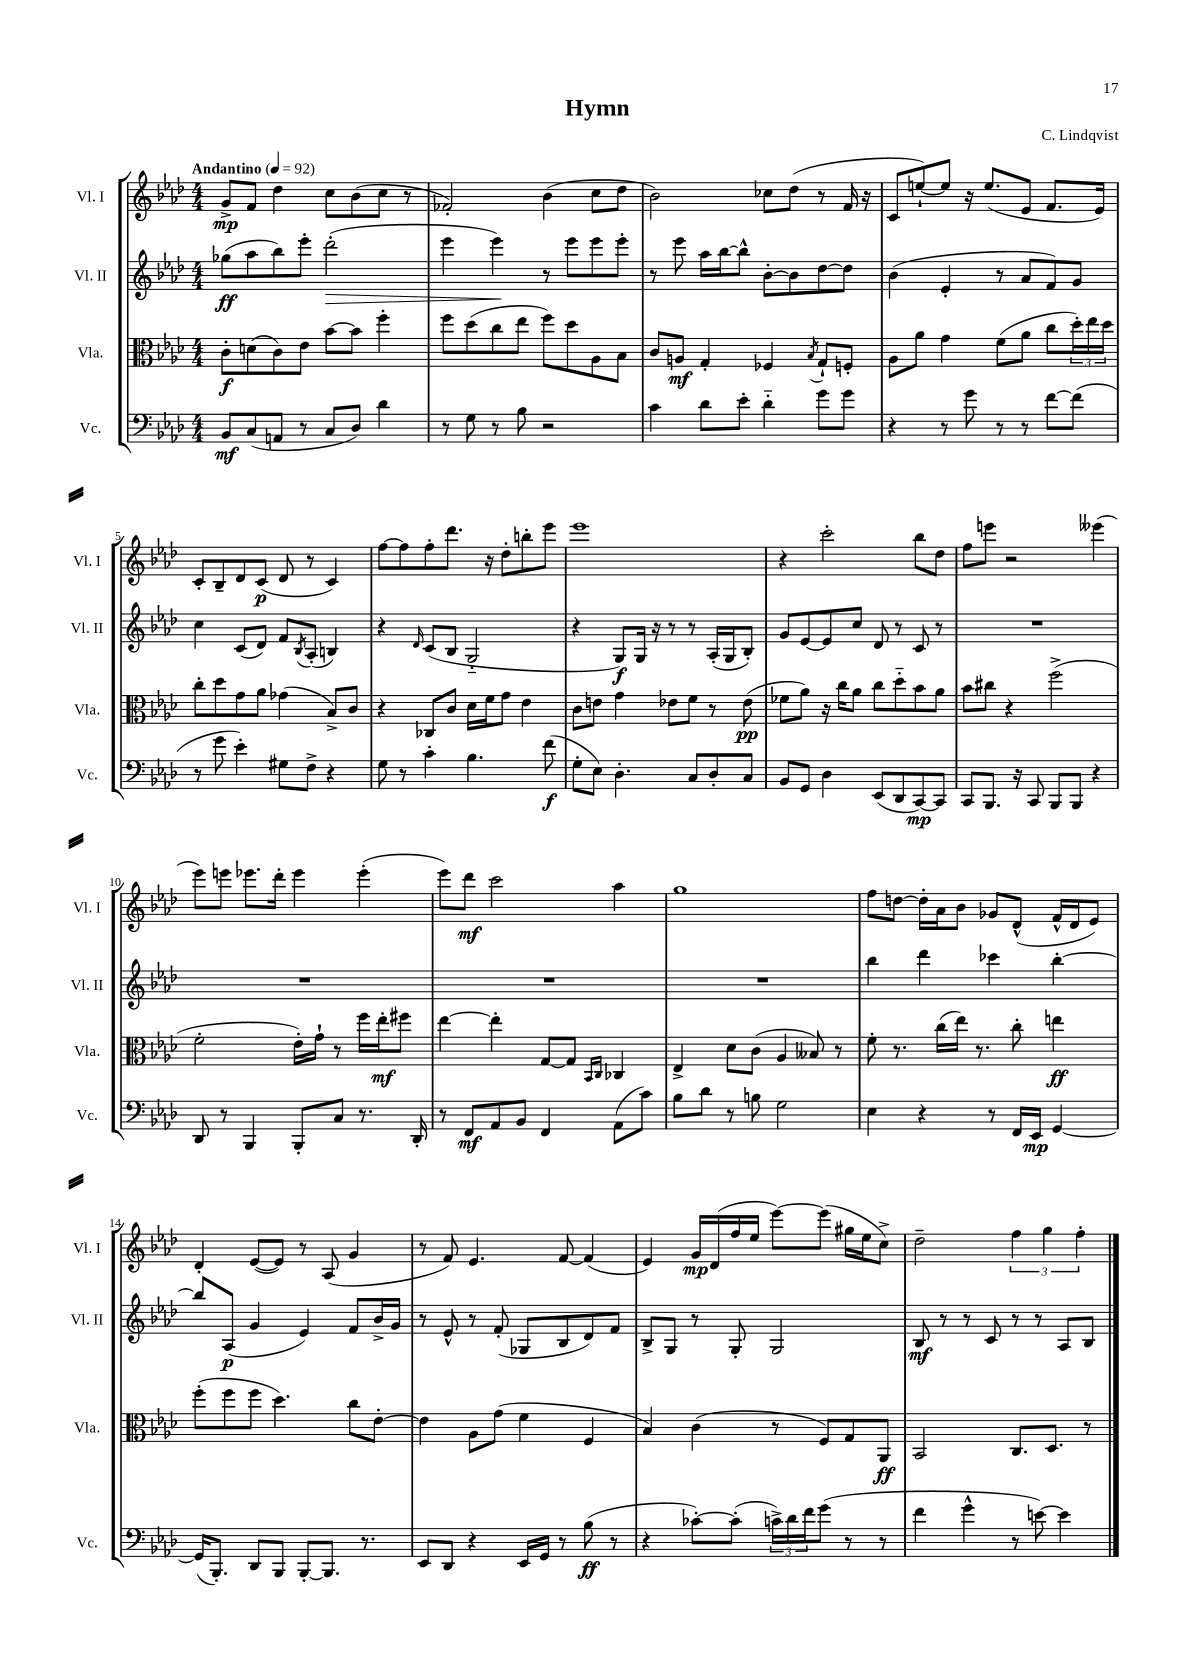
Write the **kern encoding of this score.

**kern	**kern	**kern	**kern
*staff4	*staff3	*staff2	*staff1
*clefF4	*clefC3	*clefG2	*clefG2
*k[b-e-a-d-]	*k[b-e-a-d-]	*k[b-e-a-d-]	*k[b-e-a-d-]
*M4/4	*M4/4	*M4/4	*M4/4
*MM92	*MM92	*MM92	*MM92
8BB-	8c'	(8gg-	8g^
(8C	(8d	8aa-	8f
8AA	8c)	8bb-)	4dd-
8r	8e-	8eee-'	.
8C	[8b-	(2ddd-'	8cc
8D-)	8b-]	.	(8b-
4d-	4ff'	.	8cc
.	.	.	8r
=	=	=	=
8r	8ff	4eee-	2f-')
8G	(8dd-	.	.
8r	8cc	4eee-)	.
8B-	8ee-	.	.
2r	8ff)	8r	(4b-
.	8dd-	8eee-	.
.	8A-	8eee-	8cc
.	8B-	8eee-'	8dd-
=	=	=	=
4c	8c	8r	2b-)
.	8A	8eee-	.
8d-	4G'	16aa-	.
.	.	[16bb-	.
8e-'	.	8bb-^^]	.
4d-'~	4F-	[8b-'	8cc-
.	.	8b-]	(8dd-
.	8qB-	.	.
8g	8G`	[8dd-	8r
8g	8F'	8dd-]	16f
.	.	.	16r
=	=	=	=
4r	8A-	(4b-	8c
.	8a-	.	[8ee`)
8r	4g	4e-'	8ee]
8g	.	.	16r
.	.	.	(8.ee
8r	(8f	8r	.
8r	8a-	8a-	8e-
[8f	8cc	8f)	8.f
(8f]	24dd-')	8g	.
.	24ee-	.	.
.	.	.	16e-)
.	24dd-	.	.
=	=	=	=
8r	8cc'	4cc	8c'
8g	8dd-	.	8B-~
4e-')	8g	(8c	8d-
.	8a-	8d-)	(8c
8G#	(4g-	8f	8d-
.	.	8qB-	.
8F^	.	(8A-'	8r
4r	8B-^)	4B)	4c)
.	8c	.	.
=	=	=	=
8G	4r	4r	[8ff
8r	.	.	8ff]
.	.	16qqd-	.
4c'	8C-	(8c	8ff'
.	8c	8B-	8.ddd-
4.B-	16d-	2G'~	.
.	16f	.	16r
.	8g	.	8dd-'
.	4e-	.	8bb'
(8f	.	.	8eee-
=	=	=	=
8G'	8c	4r	1eee-
8E-)	8e	.	.
4.D-'	4g	8G)	.
.	.	16G	.
.	.	16r	.
.	8e-	8r	.
8C	8f	8r	.
8D-'	8r	(16A-'	.
.	.	16G	.
8C	(8e-	8B-')	.
=	=	=	=
8BB-	8f-	8g	4r
8GG	8a-)	[8e-	.
4D-	16r	8e-]	2ccc'
.	16cc	.	.
.	8a-	8cc	.
(8EE-	8cc	8d-	.
8DD-	8dd-'~	8r	.
[8CC)	8b-	8c	8bb-
8CC]	8a-	8r	8dd-
=	=	=	=
8CC	8b-	1r	8ff
8.BBB-	8cc#	.	8eee
.	4r	.	2r
16r	.	.	.
8CC	.	.	.
8BBB-	(2ff^	.	.
8BBB-	.	.	.
4r	.	.	(4eee--
=	=	=	=
8DD-	2f'	1r	8eee-)
8r	.	.	8eee
4BBB-	.	.	8.eee-
.	.	.	16ddd-'
8BBB-'	16e-')	.	4eee-
.	16g`	.	.
8C	8r	.	.
8.r	16ff	.	(4eee-'
.	16ee-'	.	.
.	8ff#	.	.
16DD-'	.	.	.
=	=	=	=
8r	[4ee-	1r	8eee-)
8FF	.	.	8ddd-
8AA-	4ee-']	.	2ccc
8BB-	.	.	.
4FF	[8G	.	.
.	8G]	.	.
.	16qqBB-	.	.
.	16qqC	.	.
(8AA-	4C-	.	4aa-
8c)	.	.	.
=	=	=	=
8B-	4E-^	1r	1gg
8d-	.	.	.
8r	8d-	.	.
8B	(8c	.	.
2G	4A-	.	.
.	8B--)	.	.
.	8r	.	.
=	=	=	=
4E-	8f'	4bb-	8ff
.	8.r	.	[8dd
4r	.	4ddd-	16dd']
.	(16cc	.	16a-
.	16ee-)	.	8b-
.	8.r	.	.
8r	.	4ccc-	8g-
16FF	8cc'	.	(8d-^^
16EE-	.	.	.
[4GG	4ee	[4bb-'	16f^^
.	.	.	16d-
.	.	.	8e-)
=	=	=	=
(16GG]	(8ff'	8bb-]	4d-'
8.BBB-')	.	.	.
.	8ff	(8A-	.
8DD-	8ff	4g	([8e-
8BBB-	4.dd-)	.	8e-])
[8BBB-'	.	4e-)	8r
8.BBB-]	.	.	(8A-
.	8cc	8f	4g
8.r	.	.	.
.	[8e-'	16b-^	.
.	.	16g	.
=	=	=	=
8EE-	4e-]	8r	8r
8DD-	.	8e-^^	8f)
4r	8A-	8r	4.e-
.	(8g	(8f'	.
16EE-	4f	8G-	.
16GG	.	.	.
8r	.	8B-	[8f
(8B-	4F	8d-)	(4f]
8r	.	8f	.
=	=	=	=
4r	4B-)	8B-^	4e-)
.	.	8G	.
[8c-')	(4c	8r	16g
.	.	.	(16d-
(8c-']	.	8G'	16ff
.	.	.	16ee-
24c^)	8r	2G	[8eee-)
24d-	.	.	.
24f	.	.	.
(8g	8F)	.	(8eee-]
8r	8G	.	16gg#
.	.	.	16ee-
8r	8AA-	.	8cc^)
=	=	=	=
4f	2BB-	8B-	2dd-~
.	.	8r	.
4g^^	.	8r	.
.	.	8c	.
8r	8.C	8r	6ff
[8e)	.	8r	.
.	.	.	6gg
.	8.D-	.	.
4e]	.	8A-	.
.	.	.	6ff'
.	8r	8B-	.
==	==	==	==
*-	*-	*-	*-
